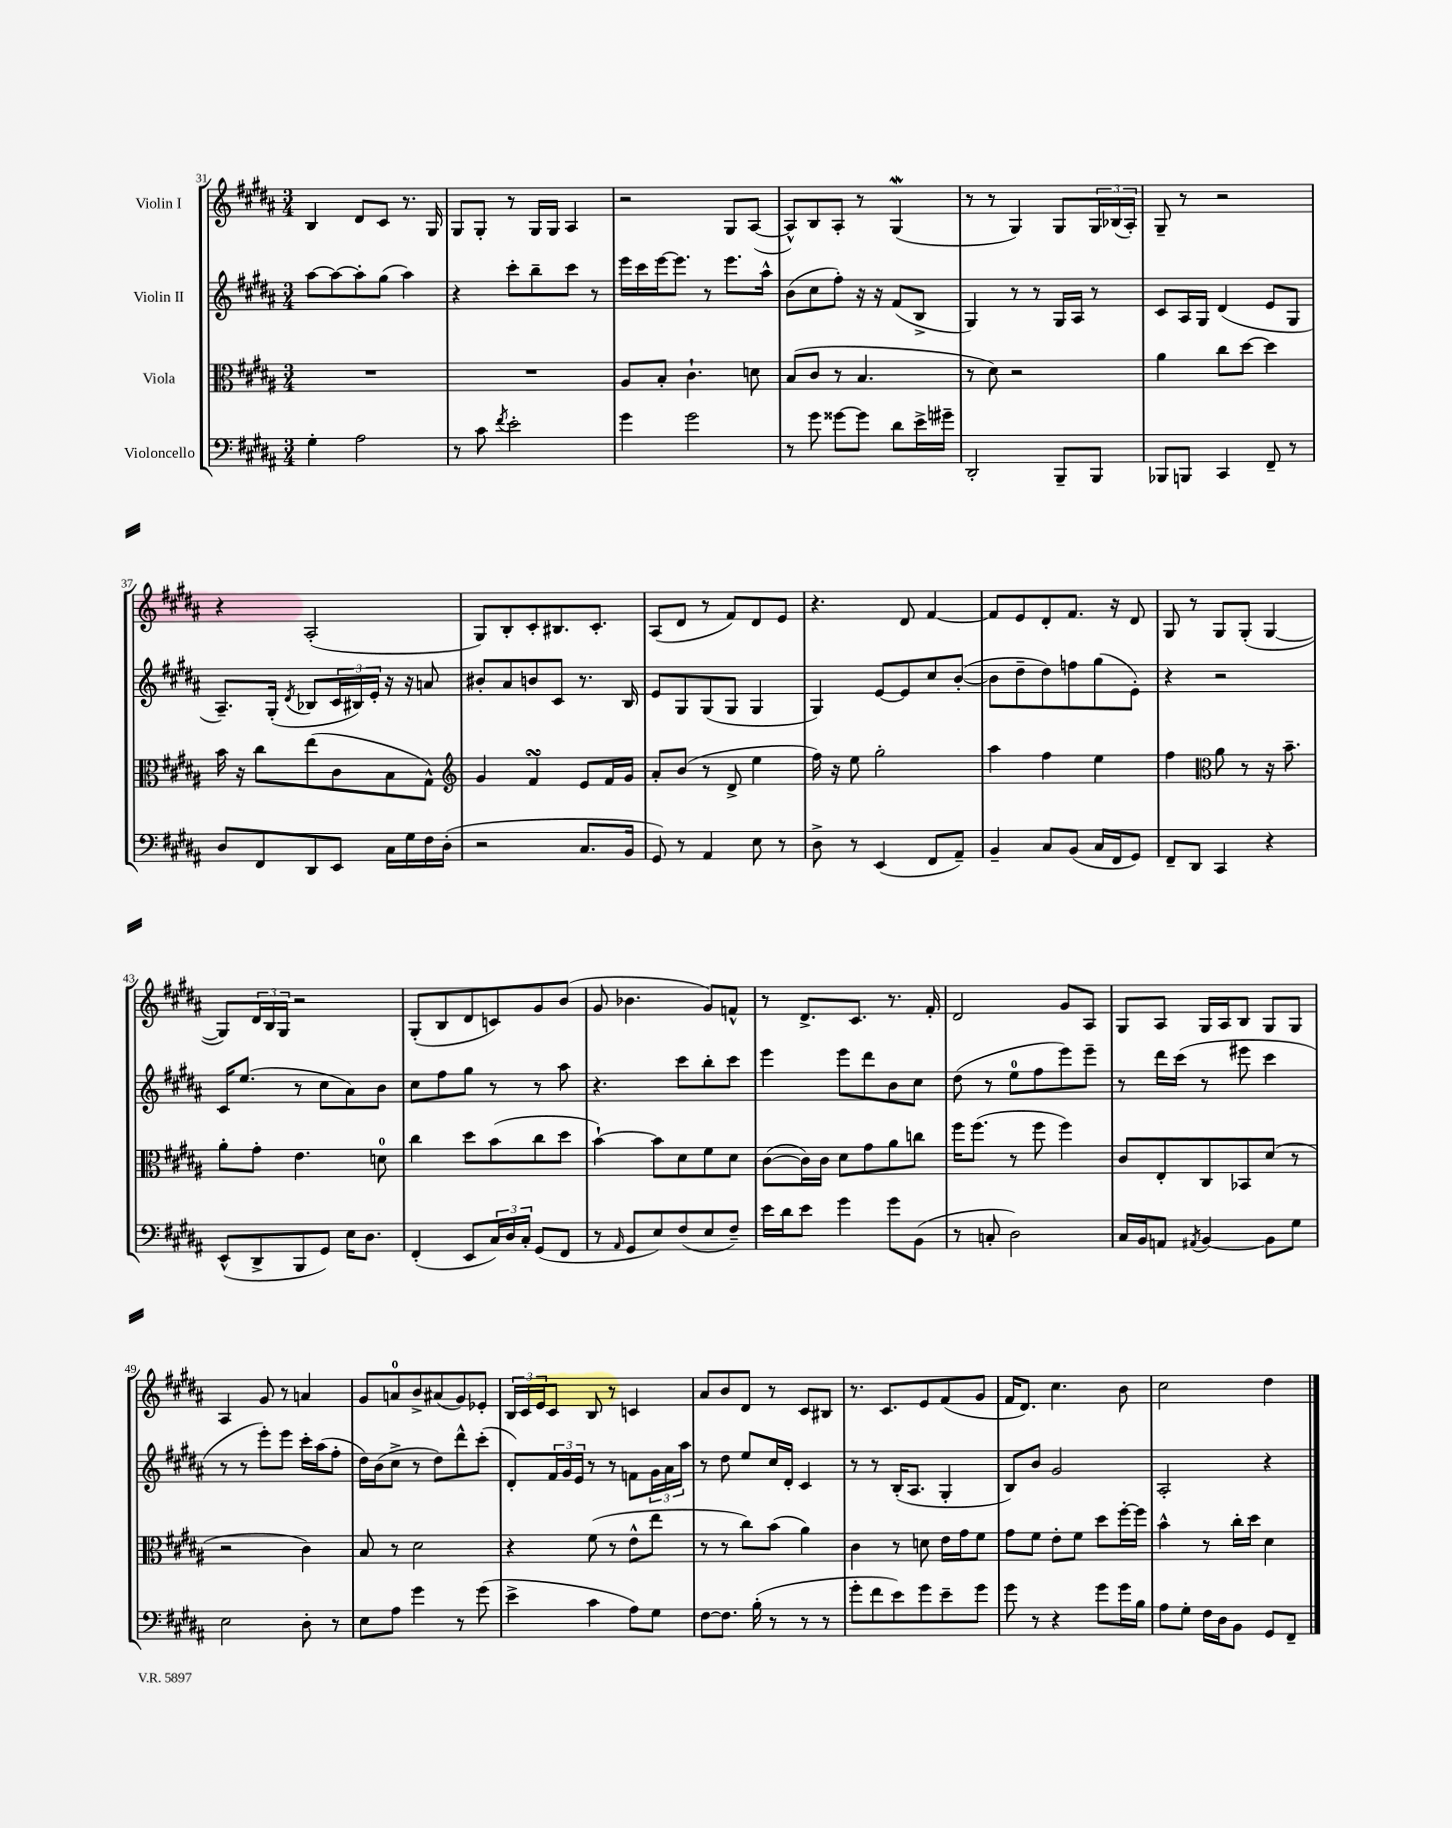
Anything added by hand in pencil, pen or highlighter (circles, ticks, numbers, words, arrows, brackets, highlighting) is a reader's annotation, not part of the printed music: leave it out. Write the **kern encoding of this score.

**kern	**kern	**kern	**kern
*staff4	*staff3	*staff2	*staff1
*clefF4	*clefC3	*clefG2	*clefG2
*k[f#c#g#d#a#]	*k[f#c#g#d#a#]	*k[f#c#g#d#a#]	*k[f#c#g#d#a#]
*M3/4	*M3/4	*M3/4	*M3/4
4G#'\	2.r	[8aa#\L	4B/
.	.	8aa#\_	.
2A#\	.	8aa#'\]	8d#/L
.	.	(8gg#\J	8c#/J
.	.	4aa#\)	8.r
.	.	.	16G#/
=	=	=	=
8r	2.r	4r	8G#/L
8c#\	.	.	8G#'/J
8qf#/	.	.	.
2e'\	.	8ccc#'\L	8r
.	.	8bb~\	16G#/LL
.	.	.	16G#/JJ
.	.	8ccc#\J	4A#/
.	.	8r	.
=	=	=	=
4g#\	8A#/L	16eee\LL	2r
.	.	16ccc#\	.
.	8B'/J	[16eee\J	.
.	.	8.eee\]J	.
2g#\	4.c#`\	.	.
.	.	8r	.
.	.	8.eee\L	8G#/L
.	8d\	.	([8A#/J
.	.	16aa#^^\Jk	.
=	=	=	=
8r	(8B/L	(8b\L	8A#^^/]L)
8g#\	8c#/J	8cc#\	8B/
[8g##\L	8r	8ff#'\J)	8A#'/J
8g##\]J	4.B/	16r	8r
.	.	16r	.
8d#\L	.	(8f#/L	(4G#/
16e^\L	.	8B^/J	.
16g#~\JJ	.	.	.
=	=	=	=
2DD#'/	8r	4G#/)	8r
.	8d#\)	.	8r
.	2r	8r	4G#/)
.	.	8r	.
8BBB~/L	.	16G#/LL	8G#/L
.	.	16A#/JJ	.
8BBB/J	.	8r	24G#/L
.	.	.	(24B-/
.	.	.	24A#'/JJ)
=	=	=	=
8BBB-/L	4a#\	8c#/L	8G#~/
8BBB/J	.	16A#/L	8r
.	.	16G#/JJ	.
4CC#/	8cc#\L	(4d#/	2r
.	[8dd#\J	.	.
8FF#~/	4dd#\]	8e/L	.
8r	.	8G#/J	.
=	=	=	=
8D#/L	16b\	8.A#~/L)	4r
.	16r	.	.
8FF#/	8cc#\L	.	.
.	.	(16G#'/Jk	.
.	.	8qd#/	.
8DD#/	(8ee\	8B-/L	(2A#'/
8EE/J	8c#\	24c#/L	.
.	.	24B#/)	.
.	.	24e'/JJ	.
16C#\LL	8B\	16r	.
16G#\	.	16r	.
16F#\	8G#^^\J)	8a/	.
(16D#'\JJ	.	.	.
=	=	=	=
*	*clefG2	*	*
2r	4g#/	8b#'/L	8G#/L)
.	.	8a#/	8B'/
.	4f#/	8b/	8c#'/
.	.	8c#/J	8.B#/
8.C#/L	8e/L	8.r	.
.	.	.	8.c#'/J
.	16f#/L	.	.
16BB/Jk	16g#/JJ	16B/	.
=	=	=	=
8GG#/)	8a#'/L	8e/L	(8A#/L
8r	(8b/J	8G#/	8d#/J
4AA#/	8r	(8G#/	8r
.	8d#^/	8G#/J	8f#/L)
8E\	4ee\	4G#/	8d#/
8r	.	.	8e/J
=	=	=	=
8D#^\	16ff#\)	4G#/)	4.r
.	16r	.	.
8r	8ee\	.	.
(4EE/	2gg#'\	[8e/L	.
.	.	8e/]	8d#/
8FF#/L	.	8cc#/	[4f#/
8AA#~/J)	.	([8b'/J	.
=	=	=	=
4BB~/	4aa#\	8b\]L	8f#/]L
.	.	8dd#~\	8e/
8C#/L	4ff#\	8dd#\)	8d#'/
(8BB/J	.	8ff\	8.f#/J
16C#/LL	4ee\	(8gg#\	.
16FF#/J	.	.	16r
8GG#/J)	.	8e'\J)	8d#/
=	=	=	=
8FF#~/L	4ff#\	4r	8G#/
8DD#/J	.	.	8r
*	*clefC3	*	*
4CC#/	8a#\	2r	8G#/L
.	8r	.	(8G#'/J
4r	16r	.	[4G#/
.	8.b~\	.	.
=	=	=	=
(8EE^^/L	8a#'\L	16c#/LK	8G#/]L)
.	.	(8.ee/J	.
8DD#^/	8g#'\J	.	24d#/L
.	.	.	24B/
.	.	.	24G#/JJ
8BBB/	4.e\	8r	2r
8GG#/J)	.	8cc#\L	.
16E\LK	.	8a#\)	.
8.D#\J	.	.	.
.	8d\	8b\J	.
=	=	=	=
(4FF#'/	4cc#\	8cc#\L	(8G#'/L
.	.	8ff#\	8B/
8EE/L	8dd#\L	8gg#\J	8d#/
24C#/L)	(8b\	8r	8c/)
24D#/	.	.	.
24C#'/JJ	.	.	.
(8GG#/L	8cc#\	8r	8g#/
8FF#/J	8dd#\J	8aa#\	(8b/J
=	=	=	=
8r	[4b`\)	4.r	8g#/
16qqAA#/	.	.	.
8GG#/L	.	.	4.b-\
8E/)	8b\]L	.	.
(8F#/	8d#\	8ccc#\L	.
8E/	8f#\	8bb'\	8g#/L)
8F#~/J)	8d#\J	8ccc#\J	8f^^/J
=	=	=	=
16e\LL	([8c#\L	4eee\	8r
16d#\J	.	.	.
8e\J	16c#\]L)	.	8.d#^/L
.	16c#\JJ	.	.
4g#\	8d#\L	8eee\L	.
.	.	.	8.c#/J
.	8g#\	8ddd#\	.
8g#\L	8a#\	8b\	8.r
(8BB\J	8cc\J	8cc#\J	.
.	.	.	16f#'/
=	=	=	=
8r	16ff#\LK	(8dd#\	2d#/
.	(8.ff#\J	.	.
8C'/	.	8r	.
2D#\)	8r	8ee\L	.
.	8ff#\	8ff#\	.
.	4ff#\)	8eee\)	8g#/L
.	.	8eee~\J	8A#/J
=	=	=	=
16C#/LL	8c#/L	8r	8G#/L
16BB/J	.	.	.
8AA/J	8E'/	16ddd#\LL	8A#/J
.	.	(16ccc#\JJ	.
8qAA#/	.	.	.
[4BB/	8C#/	8r	16G#/LL
.	.	.	16A#/J
.	8BB-/	8eee#\	8B/J
8BB\]L	(8d#/J	4ccc#\	8G#/L
8G#\J	8r	.	8G#/J
=	=	=	=
2E\	2r	8r	4A#/
.	.	8r	.
.	.	8eee'\L)	8g#/
.	.	8eee\J	8r
8D#'\	4c#\)	16ccc#'\LL	4a/
.	.	(16aa#\J	.
8r	.	8ff#'\J	.
=	=	=	=
8E\L	8B/	16dd#\LL)	8g#/L
.	.	(16b\J	.
8A#\J	8r	8cc#^\J	8a/
4g#\	2d#\	8r	8b^/
.	.	8dd#\L)	(8a#/
8r	.	8ddd#^^\	8g#/)
(8g#\	.	(8ccc#'\J	8e-'/J
=	=	=	=
4e^\	4r	8d#'/L)	24B/LL
.	.	.	24c#/
.	.	.	24e/J
.	.	24f#/L	8c#/J
.	.	24g#/	.
.	.	24e/JJ	.
4c#\	(8f#\	8r	8B/
.	8r	8r	8r
8A#\L)	8e^^\L	8f\L	4c/
8G#\J	8ee\J	24g#\L	.
.	.	24a#\	.
.	.	24aa#\JJ	.
=	=	=	=
[8F#\L	8r	8r	8a#/L
8.F#\]J	8r	8dd#\	8b/
.	8cc#\L)	8ee/L	8d#/J
(16B'\	.	.	.
8r	(8b\J	16cc#/L	8r
.	.	16d#'/JJ	.
8r	4a#\)	4c#/	8c#/L
8r	.	.	8B#/J
=	=	=	=
8g#'\L	4c#\	8r	8.r
8f#\	.	8r	.
.	.	.	8.c#/L
8e\)	8r	(16B'/LK	.
.	.	8.A#/J	.
8g#\	8d\	.	8e/
8e~\	16e\LL	4G#'/	(8f#/
.	16g#\J	.	.
8g#\J	8f#\J	.	8g#/J
=	=	=	=
8g#\	8g#\L	8B/L)	16f#/LK
.	.	.	8.d#/J)
8r	8f#\J	8b/J	.
4r	8e'\L	2g#/	4.cc#\
.	8f#\J	.	.
8g#\L	8dd#\L	.	.
16g#\L	[16ff#'\L	.	8b\
16B\JJ	16ff#\]JJ	.	.
=	=	=	=
8A#\L	4b^^\	2A#'/	2cc#\
8G#'\J	.	.	.
16F#\LL	8r	.	.
16D#\J	.	.	.
8BB\J	16cc#'\LL	.	.
.	16dd#\JJ	.	.
8GG#/L	4d#\	4r	4dd#\
8FF#~/J	.	.	.
==	==	==	==
*-	*-	*-	*-
